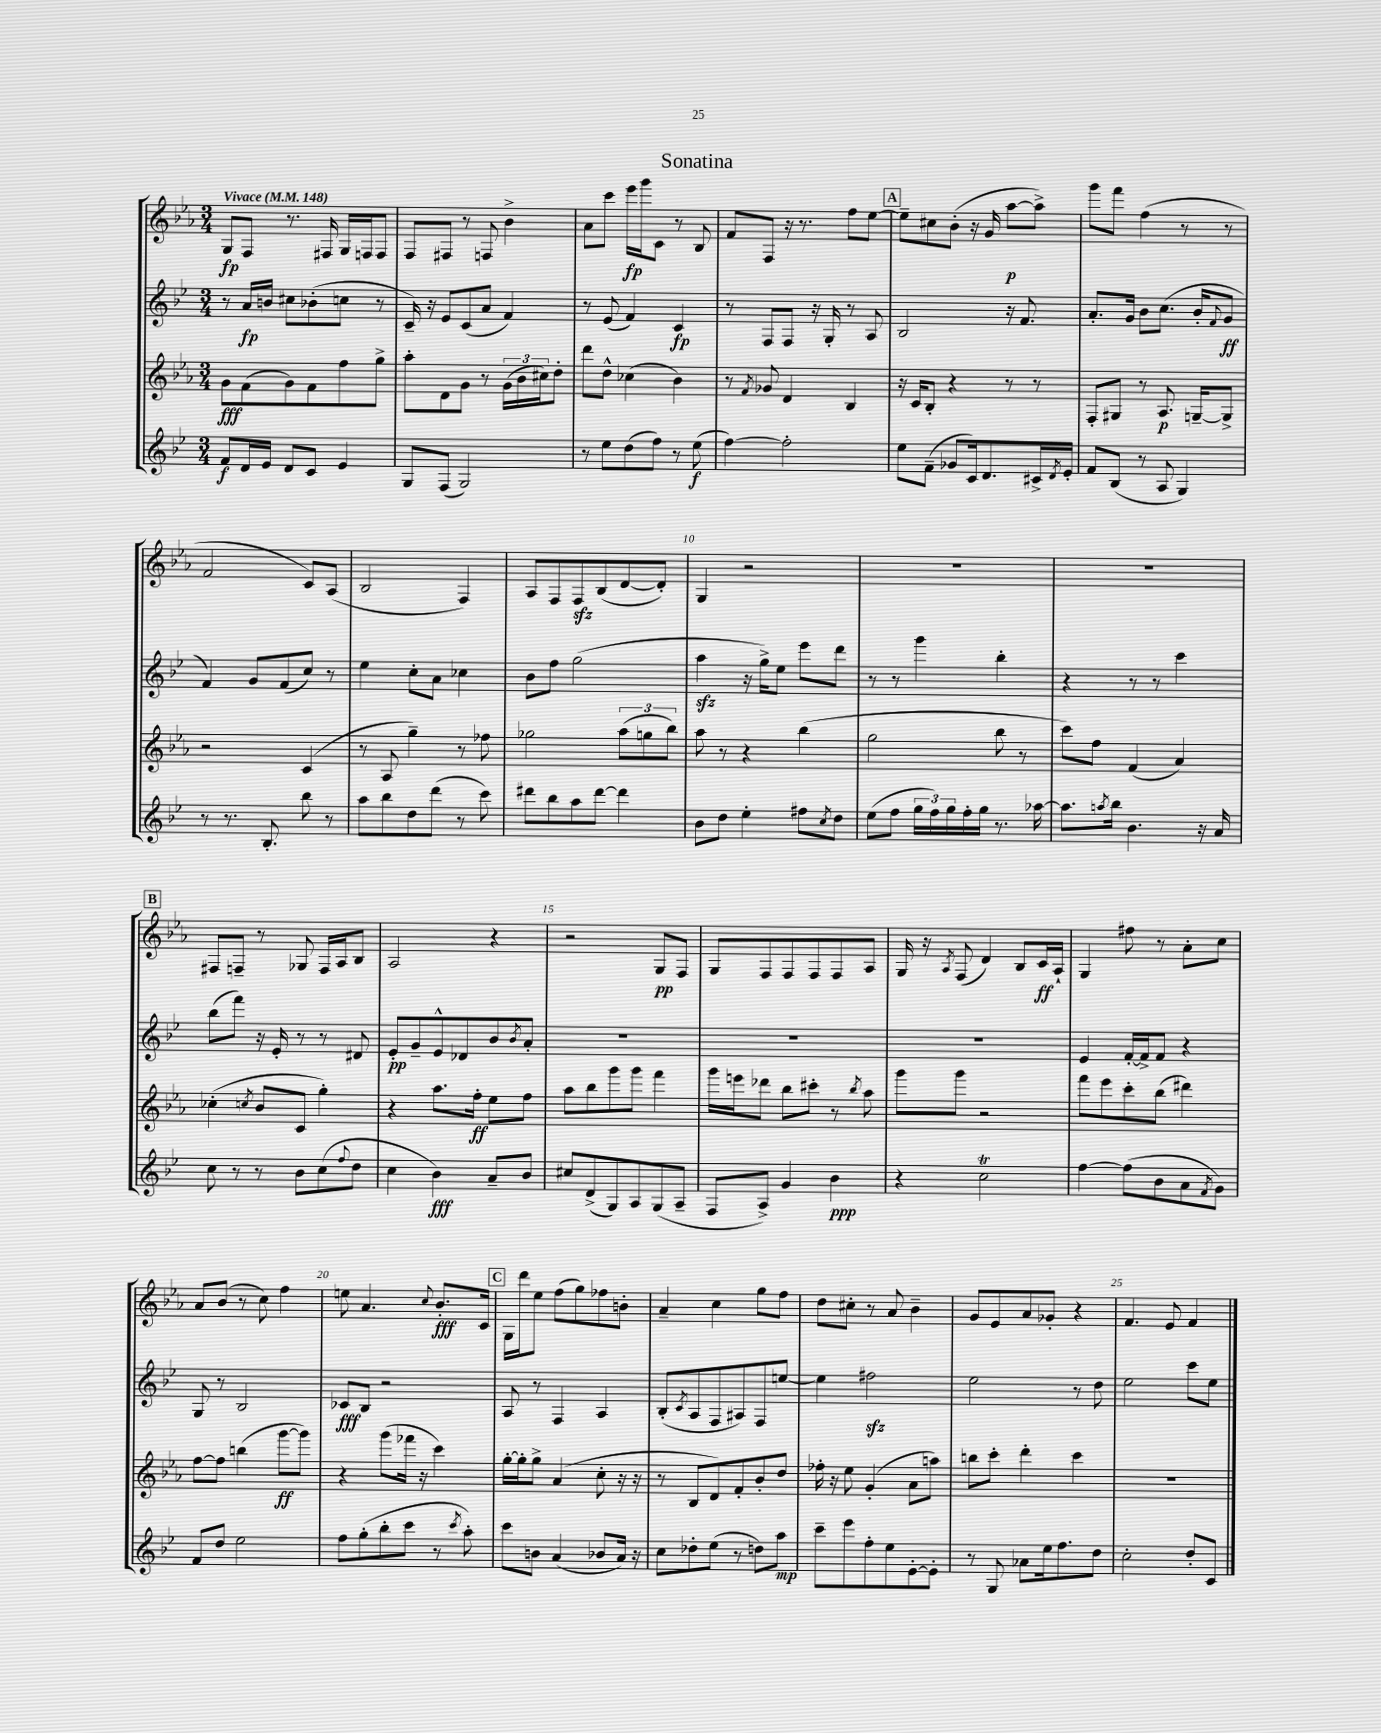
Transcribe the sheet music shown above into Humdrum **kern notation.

**kern	**kern	**kern	**kern
*staff4	*staff3	*staff2	*staff1
*clefG2	*clefG2	*clefG2	*clefG2
*k[b-e-]	*k[b-e-a-]	*k[b-e-]	*k[b-e-a-]
*M3/4	*M3/4	*M3/4	*M3/4
*MM148	*MM148	*MM148	*MM148
8f	8g	8r	8G
16d	(8f	16a	8F
16e-	.	16b	.
8d	8g)	8cc#	8.r
8c	8f	(8b-'	.
.	.	.	16F#
4e-	8ff	8cc	16G
.	.	.	16F
.	8gg^	8r	8F
=	=	=	=
8G	8aa-'	16c~)	8F
.	.	16r	.
(8F	8d	8e-	8F#
2G)	8g	(8c	8r
.	8r	8a	8F
.	(24g	4f)	4b-^
.	24b-	.	.
.	24cc#)	.	.
.	8dd'	.	.
=	=	=	=
8r	8ddd	8r	8a-
8ee-	8dd^^	(8e-	8ccc
(8dd	(4cc-	4f)	16eee-
.	.	.	16ggg
8ff)	.	.	8c
8r	4b-)	4c	8r
(8ee-	.	.	8B-
=	=	=	=
[4ff)	8r	8r	8f
.	8qf	.	.
.	8g-	8F	8F
2ff']	4d	8F	16r
.	.	.	8.r
.	.	16r	.
.	.	16G'	.
.	4B-	8r	8ff
.	.	8A	[8ee-
=	=	=	=
8ee-	16r	2B-	8ee-~]
.	16c	.	.
(8f~	8B-'	.	8cc#
8g-	4r	.	(8b-'
16c)	.	.	16r
8.d	.	.	16g
.	8r	16r	[8aa-
.	.	8.f	.
16c#^	8r	.	8aa-^])
8qd	.	.	.
16e-'	.	.	.
=	=	=	=
8f	8F'	8.a'	8ggg
(8B-	8G#	.	8fff
.	.	16g	.
8r	8r	8b-	(4ff
8A	8.A-	(8.cc	.
4G)	.	.	8r
.	[16G~	16b-'	.
.	.	8qqf	.
.	8G^]	8g	8r
=	=	=	=
8r	2r	4f)	2f
8.r	.	.	.
.	.	8g	.
8.B-'	.	.	.
.	.	(8f	.
8bb-	(4c	8cc)	8c)
8r	.	8r	(8A-
=	=	=	=
8aa	8r	4ee-	2B-
8bb-	8A-	.	.
8dd	4gg~)	8cc'	.
(8ddd	.	8a	.
8r	8r	4cc-	4F)
8ccc)	8ff-	.	.
=	=	=	=
8ddd#	2gg-	8b-	8A-
8bb-	.	8ff	8F
8aa	.	(2gg	8F
[8ddd#	.	.	(8B-
4ddd#]	(12aa-	.	[8d
.	12gg	.	.
.	.	.	8d'])
.	12bb-)	.	.
=	=	=	=
8b-	8aa-	4aa	4G
8dd	8r	.	.
4ee-'	4r	16r	2r
.	.	16gg^)	.
.	.	8ee-	.
8ff#	(4bb-	8eee-	.
8qcc	.	.	.
8dd	.	8ddd	.
=	=	=	=
(8ee-	2gg	8r	2.r
8ff	.	8r	.
24gg	.	4ggg	.
24ff)	.	.	.
24gg	.	.	.
16ff'	.	.	.
16gg	.	.	.
8.r	8bb-	4bb-'	.
.	8r	.	.
[16aa-	.	.	.
=	=	=	=
8.aa-]	8ccc)	4r	2.r
.	8ff	.	.
8qaa	.	.	.
16bb-	.	.	.
4.b-	(4f	8r	.
.	.	8r	.
.	4a-)	4ccc	.
16r	.	.	.
16a	.	.	.
=	=	=	=
8cc	(4cc-'	(8bb-	8F#
8r	.	8fff)	8F~
.	8qcc	.	.
8r	8b-	16r	8r
.	.	16e-'	.
8b-	8c	8r	8G-
(8cc	4gg')	8r	16F
.	.	.	16A-
8qqff	.	.	.
8dd	.	8d#	8B-
=	=	=	=
4cc	4r	8e-'	2A-
.	.	8g~	.
4b-)	8.aa-	8e-^^	.
.	.	8d-	.
.	16ff'	.	.
8a~	8ee-	8b-	4r
.	.	8qb-	.
8b-	8ff	8a'	.
=	=	=	=
8cc#	8aa-	2.r	2r
(8d^	8bb-	.	.
8G)	8ggg	.	.
8A	8ggg	.	.
(8G	4fff	.	8G
8A~	.	.	8F
=	=	=	=
8F	16ggg	2.r	8G
.	16eee	.	.
8A^)	8ddd-	.	8F
4g	8bb-	.	8F
.	8ccc#'	.	8F
4b-	8r	.	8F
.	8qbb-	.	.
.	8aa-	.	8A-
=	=	=	=
4r	8ggg	2.r	16G
.	.	.	16r
.	.	.	8qA-
.	8ggg	.	(8F
2cc	2r	.	4d)
.	.	.	8B-
.	.	.	16c
.	.	.	16A-`
=	=	=	=
[4ff	8fff	4e-	4G
.	8eee-	.	.
(8ff]	8ccc'	[16f'	8ff#
.	.	16f^]	.
8b-	(8bb-	8f	8r
8a	4ddd#)	4r	8a-'
8qf	.	.	.
8g)	.	.	8cc
=	=	=	=
8f	[8ff	8G	8a-
8dd	8ff]	8r	(8b-
2ee-	(4bb	2B-	8r
.	.	.	8cc)
.	[8ggg	.	4ff
.	8ggg])	.	.
=	=	=	=
8ff	4r	8c-	8ee
(8gg'	.	8B-	4.a-
8bb-'	(8ggg	2r	.
8ccc	16fff-	.	.
.	16r	.	.
.	.	.	8qqcc
8r	4ccc)	.	8.b-'
8qccc	.	.	.
8aa')	.	.	.
.	.	.	16c
=	=	=	=
8ccc	[16gg'	8A	16G
.	16gg']	.	16ddd
8b	8gg^	8r	8ee-
(4a	(4a-	4F	(8ff
.	.	.	8gg)
8b-	8cc'	4A	8ff-
16a)	16r	.	8b'
16r	16r	.	.
=	=	=	=
8cc	8r	(8B-'	4a-~
.	.	8qc	.
8dd-'	8B-	8A	.
(8ee-	8d)	8F	4cc
8r	8f'	8A#)	.
8dd)	8b-'	8F	8gg
8aa	8dd	[8ee	8ff
=	=	=	=
8ccc~	16ff-'	4ee]	8dd
.	16r	.	.
8eee-	8ee-	.	8cc#'
8ff'	(4g'	2ff#	8r
8ee-	.	.	8a-
[8e-'	8a-	.	4b-~
8e-']	8aa)	.	.
=	=	=	=
8r	8bb	2ee-	8g
8G	8ccc'	.	8e-
8a-	4ddd'	.	8a-
16ee-	.	.	8g-'
8.ff	.	.	.
.	4ccc	8r	4r
8dd	.	8dd	.
=	=	=	=
2cc'	2.r	2ee-	4.f
.	.	.	8e-
8dd'	.	8ccc	4f
8c	.	8ee-	.
==	==	==	==
*-	*-	*-	*-
